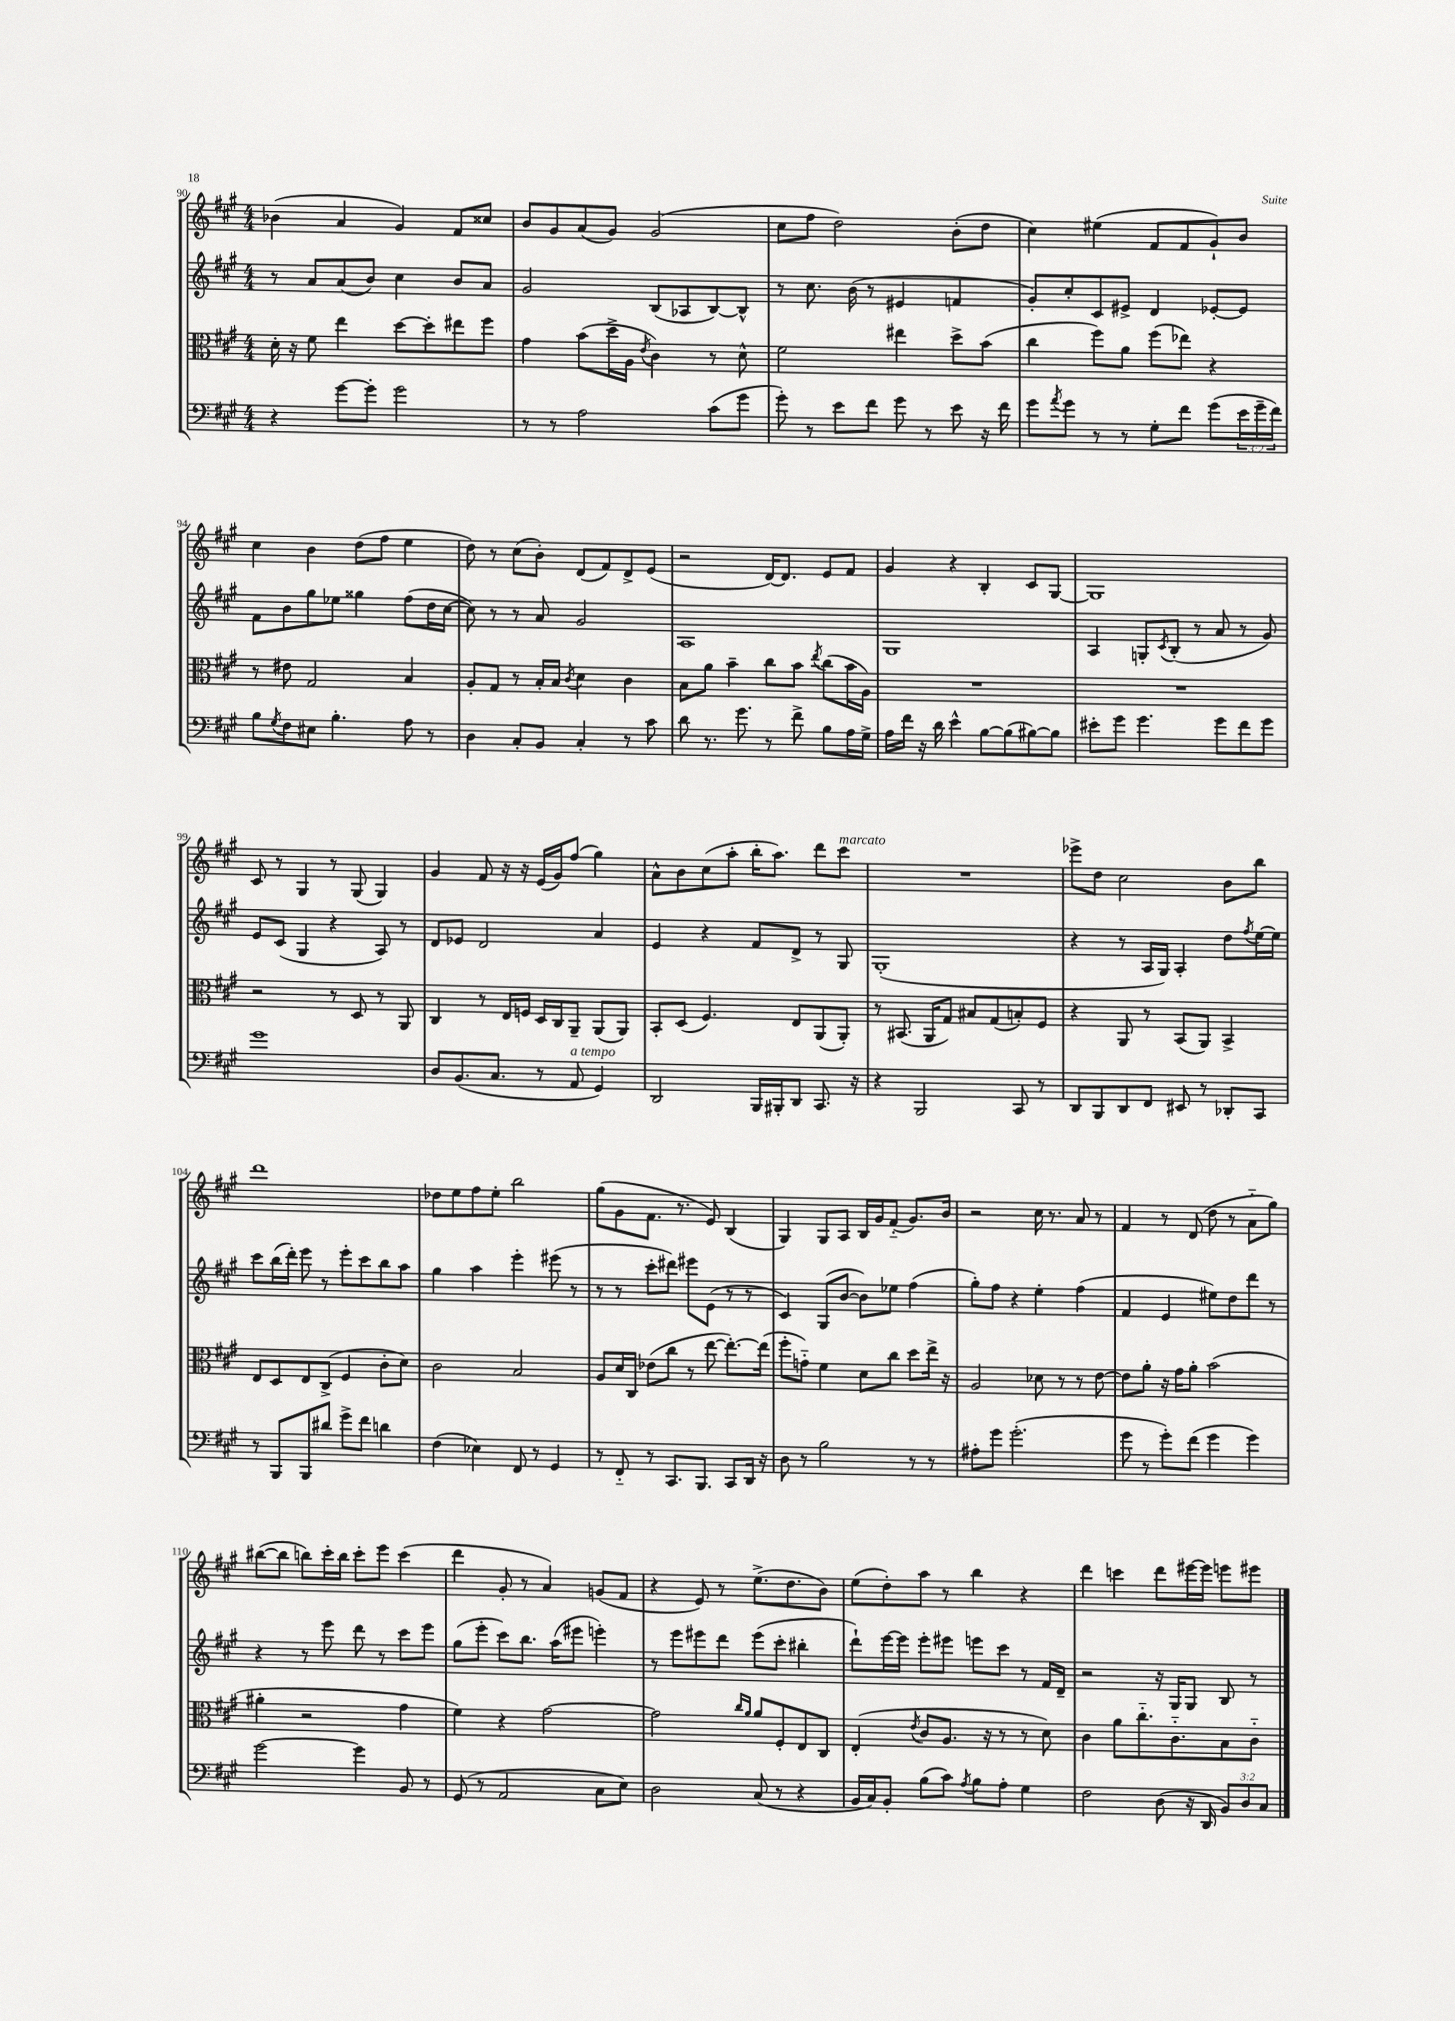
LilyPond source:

<<
\new StaffGroup <<
\new Staff = "s0" {
    \clef treble \key a \major \numericTimeSignature \time 4/4
    bes'4( a'4 gis'4) fis'8 cisis''8 |
    b'8 gis'8 a'8( gis'8) gis'2( |
    cis''8 fis''8 d''2) b'8-.( d''8 |
    cis''4) eis''4( fis'8 fis'8 gis'8-!) b'8 |
    cis''4 b'4 d''8( fis''8 e''4 |
    d''8) r8 cis''8( b'8-.) d'8( fis'8) d'8-> e'8( |
    r2 d'16~) d'8. e'8 fis'8 |
    gis'4 r4 b4-. cis'8 gis8~ |
    gis1 |
    cis'8 r8 gis4 r8 gis8( gis4) |
    gis'4 fis'8 r16 r16 e'16( gis'16) fis''8( gis''4) |
    a'8-^ b'8 cis''8( a''8-. b''16-. a''8.) d'''8 cis'''8^\markup { \italic "marcato" } |
    R1 |
    ees'''8-> d''8 cis''2 b'8 b''8 |
    d'''1 |
    des''8 e''8 fis''8 e''8-. b''2 |
    gis''8( gis'8 fis'8. r8. e'8) b4( |
    gis4) gis8 a8 b16 gis'16 fis'8-_( gis'8.) b'16 |
    r2 cis''16 r8. a'8 r8 |
    fis'4 r8 d'8( d''8 r8 a'8-_ gis''8) |
    bis''8~( bis''8 b''8) cis'''16-. b''16 cis'''8-. e'''8 cis'''4( |
    d'''4 gis'8-. r8 a'4) g'8( fis'8 |
    r4 e'8) r8 e''8.->( d''8. b'8) |
    e''8( d''8-.) a''8 r8 b''4 r4 |
    d'''4 c'''4 d'''8 eis'''16~ eis'''16 e'''8 eis'''8 \bar "|." |
}
\new Staff = "s1" {
    \clef treble \key a \major \numericTimeSignature \time 4/4
    r8 a'8 a'8( b'8) cis''4 b'8 a'8 |
    gis'2 b8( aes8 b8~) b8-^ |
    r8 cis''8. b'16( r8 eis'4 f'4 |
    gis'8-.) cis''8-. cis'8 eis'8-> d'4 ees'8~-. ees'8 |
    fis'8 b'8 gis''8 ees''8 gisis''4 fis''8( d''16 cis''16~ |
    cis''8) r8 r8 a'8 gis'2 |
    a1 |
    gis1 |
    a4 g8-. \acciaccatura { cis'8 } b8-.( r8 a'8 r8 gis'8) |
    e'8 cis'8( gis4 r4 a8) r8 |
    d'8 ees'8 d'2 a'4 |
    e'4 r4 fis'8 d'8-> r8 gis8 |
    gis1-.( |
    r4 r8 a16 gis16) a4-. d''8 \acciaccatura { fis''8 } e''16~ e''16 |
    cis'''8 b''16( d'''16-.) e'''8 r8 e'''8-. cis'''8 b''8 a''8 |
    gis''4 a''4 e'''4-. eis'''8( r8 |
    r8 r8 cis'''8-. dis'''8) eis'''8 e'8( r8 r8 |
    cis'4) gis8( b'8~ b'8) ees''8 fis''4( |
    gis''8-.) fis''8 r4 e''4-. fis''4( |
    fis'4 e'4 eis''8) d''8 d'''8 r8 |
    r4 r8 e'''8 d'''8 r8 cis'''8 e'''8 |
    gis''8( e'''8-. cis'''8) b''8. a''16( eis'''8 e'''4-.) |
    r8 e'''8 eis'''8 d'''8 eis'''8( cis'''8-. bis''4-. |
    d'''8-!) e'''16~ e'''16 e'''8-. eis'''8 e'''8 cis'''8 r8 fis'16 d'16-- |
    r2 r16 gis16 gis8 b8 r8 \bar "|." |
}
\new Staff = "s2" {
    \clef alto \key a \major \numericTimeSignature \time 4/4
    d'16-. r16 fis'8 e''4 d''8~ d''8-. eis''8 fis''8 |
    gis'4 b'8( d''16-> a16 \acciaccatura { e'8 } cis'4) r8 d'8-^ |
    fis'2 eis''4 d''8-> b'8( |
    cis''4 fis''8) a'8 fis''8( ees''8) r4 |
    r8 eis'8 gis2 b4 |
    a8-. gis8 r8 b16-. b16 \acciaccatura { cis'8 } d'4 cis'4 |
    b8 a'8 b'4-- cis''8 b'8 \acciaccatura { e''8 } cis''8( b'16 a16) |
    R1 |
    R1 |
    r2 r8 d8 r8 a,8 |
    cis4 r8 e16 f16 d16 cis16 a,8-- a,8( a,8) |
    b,8-. d8( fis4.) e8 a,8( a,8-.) |
    r8 bis,8.( a,16 gis8) bis8 gis8( b8-.) fis8 |
    r4 a,8 r8 b,8( a,8) b,4-> |
    e8 d8 e8 cis8->( fis4 cis'8-. d'8) |
    cis'2 b2 |
    a8 d'16 cis16 ees'8( cis''8 r8 e''8~ e''8.~-.) e''16( |
    fis''8-. g'8-_) fis'4 d'8 cis''8 d''8 e''16-> r16 |
    a2 des'8 r8 r8 e'8~ |
    e'8 a'8-. r16 gis'16 a'8-. b'2( |
    ais'4-. r2 gis'4 |
    fis'4) r4 gis'2~ |
    gis'2 \grace { cis''16 a'16 } a'8 fis8-. e8 cis8 |
    e4-.( \acciaccatura { e'8 } cis'8 a8. r16 r8 r8 d'8) |
    cis'4 a'8 cis''8.-_ cis'8.-_ b8 cis'8-_ \bar "|." |
}
\new Staff = "s3" {
    \clef bass \key a \major \numericTimeSignature \time 4/4 \override Staff.TupletNumber.text = #tuplet-number::calc-fraction-text
    r4 gis'8~ gis'8-. gis'2 |
    r8 r8 a2 cis'8( gis'8 |
    gis'8-.) r8 e'8 fis'8 gis'8 r8 e'8 r16 fis'16 |
    gis'8 \acciaccatura { a'8 } gis'8 r8 r8 gis8-. fis'8 gis'8( \tuplet 3/2 { e'16 gis'16-- fis'16) } |
    b8 \acciaccatura { gis8 } fis8 eis8 b4.-. a8 r8 |
    d4 cis8-. b,8 cis4-. r8 cis'8 |
    d'8 r8. gis'8. r8 fis'8-> b8 a16 gis16-> |
    a16 fis'16 r16 d'16 e'4-^ b8~ b8( bis8~) bis8 |
    eis'8-. gis'8 gis'4. gis'8 fis'8 gis'8 |
    gis'1 |
    d8 b,8.( cis8. r8 a,8^\markup { \italic "a tempo" } gis,4) |
    d,2 b,,16 bis,,16-. d,8 cis,8. r16 |
    r4 b,,2 cis,8 r8 |
    d,8 b,,8 d,8 fis,8 eis,8 r8 des,8-. cis,8 |
    r8 b,,8 b,,8 dis'8 gis'8-> fis'8 d'4 |
    fis4( ees4) fis,8 r8 gis,4 |
    r8 fis,8-_ r8 cis,8. b,,8. cis,8 d,16 r16 |
    d8 r8 b2 r8 r8 |
    ais8-. gis'8 gis'2.-.( |
    gis'8 r8 gis'8-.) fis'8( gis'4 gis'4) |
    gis'2~ gis'4 b,8 r8 |
    gis,8( r8 a,2 cis8 e8) |
    d2 cis8( r8 r4 |
    b,16 cis16) b,8-. b8( cis'8) \acciaccatura { a8 } b8 a8-. gis4 |
    fis2 d8( r16 d,16 \tuplet 3/2 { b,8) d8 cis8 } \bar "|." |
}
>>
>>
\layout { \context { \Score currentBarNumber = #90 } }
